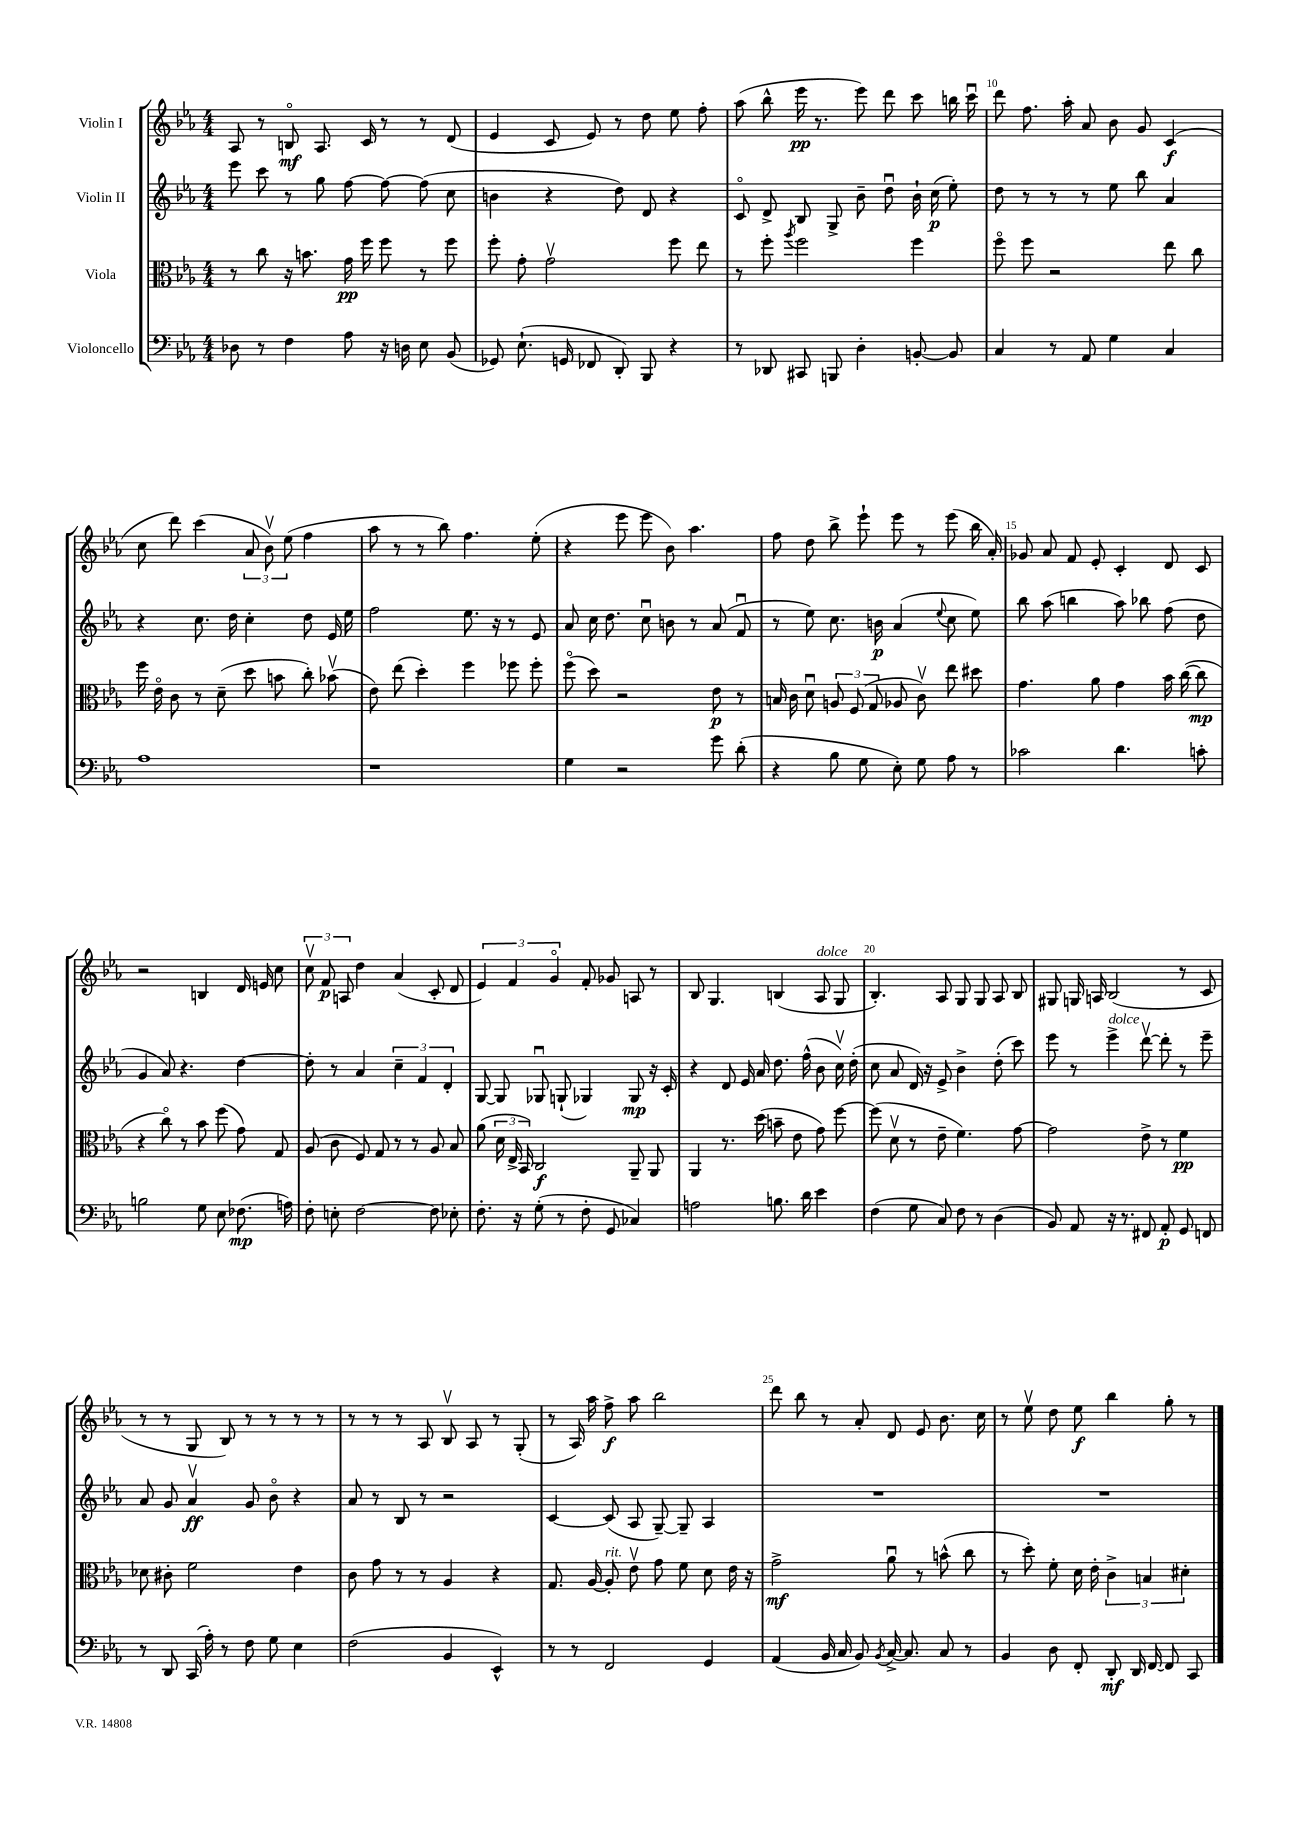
<<
\new StaffGroup <<
\new Staff = "s0" \with { instrumentName = "Violin I" } {
    \clef treble \key ees \major \numericTimeSignature \time 4/4
    \autoBeamOff aes8 r8 b8\flageolet\mf aes8. c'16 r8 r8 d'8( |
    ees'4 c'8 ees'8) r8 d''8 ees''8 f''8-. |
    aes''8( bes''8-^ ees'''16\pp r8. ees'''8) d'''8 c'''8 b''16 c'''16\downbow |
    d'''8 f''8. aes''16-. aes'8 bes'8 g'8 c'4\f( |
    c''8 d'''8) c'''4( \tuplet 3/2 { aes'8 bes'8\upbow) ees''8( } f''4 |
    aes''8 r8 r8 bes''8) f''4. ees''8-.( |
    r4 ees'''8 ees'''8 bes'8) aes''4. |
    f''8 d''8 bes''8-> ees'''8-! ees'''8 r8 ees'''8( bes''16 aes'16-.) |
    ges'8 aes'8 f'8 ees'8-. c'4-. d'8 c'8 |
    r2 b4 d'16 e'16 c''8 |
    \tuplet 3/2 { c''8\upbow f'8\p a8 } d''4 aes'4( c'8-. d'8 |
    \tuplet 3/2 { ees'4) f'4 g'4\flageolet } f'8-. ges'8 a8 r8 |
    bes8 g4. b4( aes8^\markup { \italic "dolce" } g8 |
    bes4.-.) aes8 g8 g8 aes8 bes8 |
    gis8 g16 a16 bes2( r8 c'8 |
    r8 r8 g8 bes8) r8 r8 r8 r8 |
    r8 r8 r8 aes8 bes8\upbow aes8 r8 g8-.( |
    r8 aes16) aes''16 f''8->\f aes''8 bes''2 |
    d'''8 bes''8 r8 aes'8-. d'8 ees'8 bes'8. c''16 |
    r8 ees''8\upbow d''8 ees''8\f bes''4 g''8-. r8 \bar "|." |
}
\new Staff = "s1" \with { instrumentName = "Violin II" } {
    \clef treble \key ees \major \numericTimeSignature \time 4/4
    \autoBeamOff ees'''8 c'''8 r8 g''8 f''8~ f''8~ f''8( c''8 |
    b'4 r4 d''8) d'8 r4 |
    c'8\flageolet d'8-> bes8 g8-> bes'8-- d''8\downbow bes'16-! c''16\p( ees''8-.) |
    d''8 r8 r8 r8 ees''8 bes''8 aes'4 |
    r4 c''8. d''16 c''4-. d''8 ees'16 ees''16 |
    f''2 ees''8. r16 r8 ees'8 |
    aes'8 c''16 d''8. c''8\downbow b'8 r8 aes'8( f'8\downbow |
    r8 ees''8) c''8. b'16\p aes'4( \appoggiatura { ees''8 } c''8 ees''8) |
    bes''8 aes''8( b''4 aes''8) bes''8 f''8( d''8 |
    g'4 aes'8) r4. d''4~ |
    d''8-. r8 aes'4 \tuplet 3/2 { c''4-- f'4 d'4-. } |
    g8~ g8 ges8\downbow g8-!( ges4) ges8\mp r16 c'16-. |
    r4 d'8 ees'16 aes'16 d''8. f''16-^( bes'8 c''16\upbow) d''16-.( |
    c''8 aes'8 d'16) r16 ees'8-> bes'4-> d''8-.( c'''8) |
    ees'''8 r8 ees'''4->^\markup { \italic "dolce" } d'''8~\upbow d'''8-. r8 ees'''8-- |
    aes'8 g'8 aes'4\upbow\ff g'8 bes'8\flageolet r4 |
    aes'8 r8 bes8 r8 r2 |
    c'4~ c'8( aes8 g8~--) g8-- aes4 |
    R1 |
    R1 \bar "|." |
}
\new Staff = "s2" \with { instrumentName = "Viola" } {
    \clef alto \key ees \major \numericTimeSignature \time 4/4
    \autoBeamOff r8 c''8 r16 b'8. g'16\pp f''16 f''8 r8 f''8 |
    f''8-. g'8-. g'2\upbow f''8 ees''8 |
    r8 f''8-. \acciaccatura { aes''8 } f''2 f''4 |
    f''8\flageolet f''8 r2 ees''8 c''8 |
    f''16 ees'16\flageolet c'8 r8 d'8--( d''8 b'8 c''8-.) bes'8\upbow( |
    ees'8) ees''8( d''4-.) f''4 fes''8 fes''8-. |
    f''8\flageolet( d''8) r2 ees'8\p r8 |
    b16 c'16 d'8\downbow \tuplet 3/2 { a8 f8( g8 } aes8 c'8\upbow) ees''8 dis''8 |
    g'4. aes'8 g'4 bes'16 c''16~( c''8\mp |
    r4 c''8\flageolet) r8 bes'8 f''8( g'8) g8 |
    aes8( c'8 f8) g8 r8 r8 aes8 bes8 |
    aes'8( \tuplet 3/2 { d'16 ees16-> bes,16) } c2\f aes,8-- aes,8 |
    aes,4 r8. d''16( b'8-- ees'8 g'8) f''8~ |
    f''8( d'8\upbow r8 ees'8-- f'4.) g'8~ |
    g'2 ees'8-> r8 f'4\pp |
    des'8 cis'8-. f'2 ees'4 |
    c'8 g'8 r8 r8 aes4 r4 |
    g8. aes16~ aes8-.^\markup { \italic "rit." } ees'8\upbow g'8 f'8 d'8 ees'16 r16 |
    g'2->\mf aes'8\downbow r8 b'8-^( c''8 |
    r8 d''8-.) f'8-. d'16 ees'16-. \tuplet 3/2 { c'4-> b4 dis'4-. } \bar "|." |
}
\new Staff = "s3" \with { instrumentName = "Violoncello" } {
    \clef bass \key ees \major \numericTimeSignature \time 4/4
    \autoBeamOff des8 r8 f4 aes8 r16 d16 ees8 bes,8( |
    ges,8) ees8.-!( g,16 fes,8 d,8-.) bes,,8 r4 |
    r8 des,8 cis,8 b,,8 d4-. b,8~-. b,8 |
    c4 r8 aes,8 g4 c4 |
    aes1 |
    r1 |
    g4 r2 g'8 d'8-.( |
    r4 bes8 g8 ees8-.) g8 aes8 r8 |
    ces'2 d'4. c'8-. |
    b2 g8 ees8 fes8.\mp( a16) |
    f8-. e8-. f2~ f8 ees8-. |
    f8.-. r16 g8-.( r8 f8-. g,8 ces4) |
    a2 b8. d'16 ees'4 |
    f4( g8 c8) f8 r8 d4( |
    bes,8) aes,8 r16 r8. fis,8 aes,8-.\p g,8 f,8 |
    r8 d,8 c,16( aes16-.) r8 f8 g8 ees4 |
    f2( bes,4 ees,4-^) |
    r8 r8 f,2 g,4 |
    aes,4( bes,16 c16 bes,8) \acciaccatura { bes,8 } c16~-> c8. c8 r8 |
    bes,4 d8 f,8-. d,8-.\mf d,16 f,16~ f,8 c,8 \bar "|." |
}
>>
>>
\layout { \context { \Score currentBarNumber = #7 \override BarNumber.break-visibility = ##(#f #t #t) barNumberVisibility = #(every-nth-bar-number-visible 5) } }
